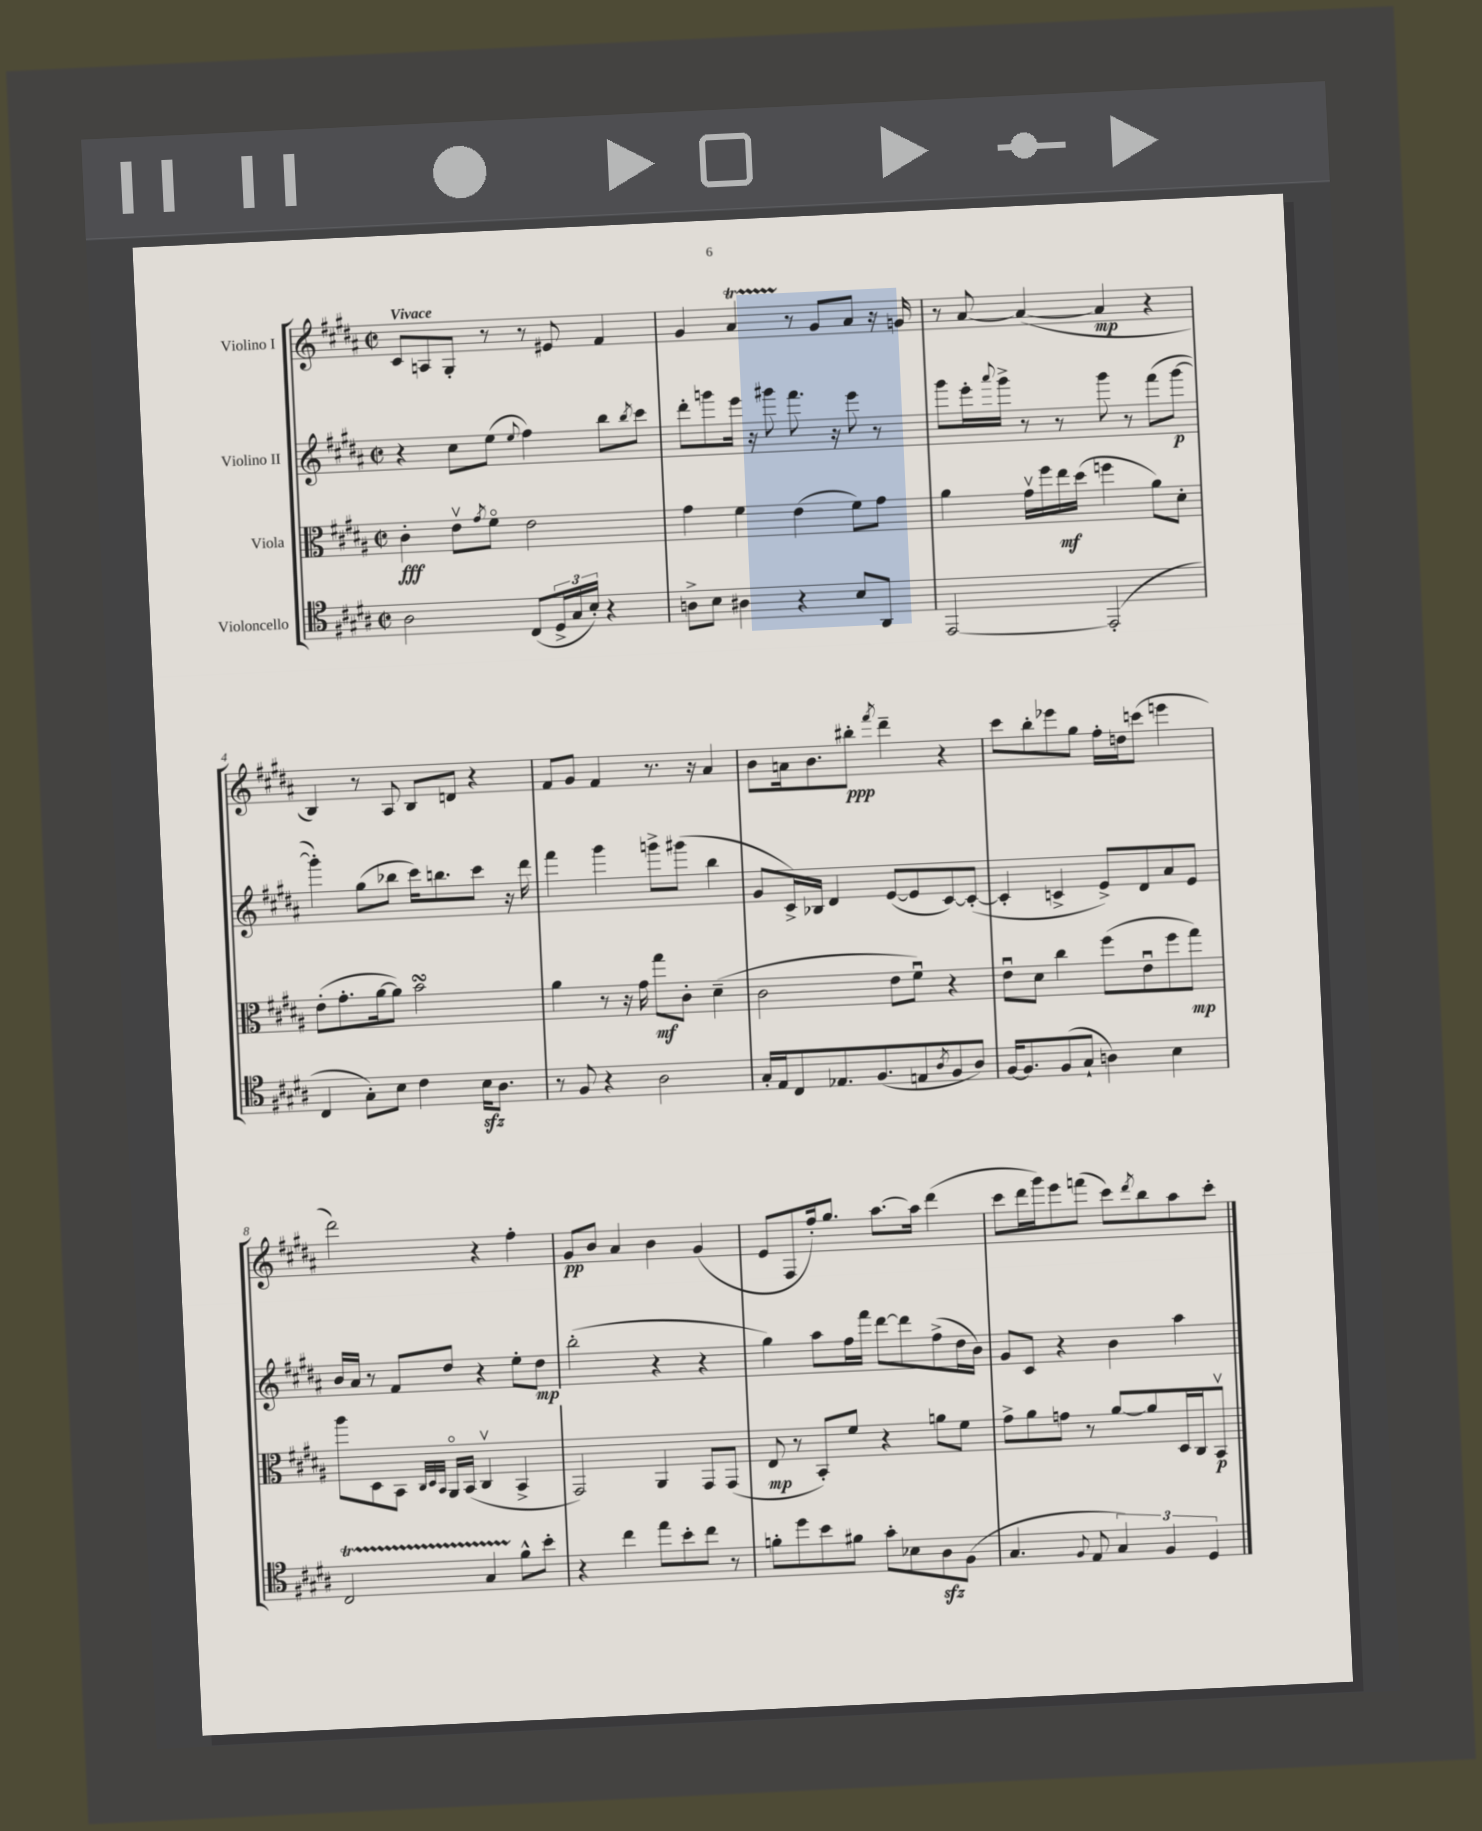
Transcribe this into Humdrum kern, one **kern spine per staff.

**kern	**kern	**kern	**kern
*staff4	*staff3	*staff2	*staff1
*clefC4	*clefC3	*clefG2	*clefG2
*k[f#c#g#d#a#]	*k[f#c#g#d#a#]	*k[f#c#g#d#a#]	*k[f#c#g#d#a#]
*M2/2	*M2/2	*M2/2	*M2/2
*met(c|)	*met(c|)	*met(c|)	*met(c|)
2A#	4c#'	4r	8c#
.	.	.	8A
.	8ev	8cc#	8G#'
.	8qg#	.	.
.	8f#o	(8ee	8r
.	.	8qqee	.
(8C#	2e	4ff#)	8r
24D#^	.	.	8e#
24G#	.	.	.
24B')	.	.	.
4r	.	8bb	4f#
.	.	8qbb	.
.	.	8ccc#	.
=	=	=	=
8A^	4g#	8ddd#'	4g#
8B	.	8ggg	.
4A#	4f#	16eee	4a#
.	.	16r	.
.	.	8ggg#	.
4r	(4e	8.fff#	8r
.	.	.	8g#
.	.	16r	.
8B	8f#)	8eee	8a#
8AA#	8g#	8r	16r
.	.	.	16g
=	=	=	=
[2EE	4a#	8ggg#	8r
.	.	16eee'	[8a#
.	.	8qqaaa#	.
.	.	16ggg#^	.
.	16g#v	8r	(4a#_
.	16ff#	.	.
.	16ee	8r	.
.	(16dd#	.	.
(2EE']	4ff	8ggg#	4a#]
.	.	8r	.
.	8a#)	(8fff#	4r
.	8d#'	[8ggg#	.
=	=	=	=
4C#	(8e'	4ggg#'])	4B)
.	8.g#'	.	.
8G#')	.	(8gg#	8r
.	[16a#	.	.
8B	8a#])	8bb-	8A#
4c#	2b	16ccc#)	8B
.	.	8.bb	.
.	.	.	8d
16B	.	8ccc#	4r
8.A#	.	.	.
.	.	16r	.
.	.	16ddd#	.
=	=	=	=
8r	4a#	4fff#	8f#
8F#	.	.	8g#
4r	8r	4ggg#	4f#
.	16r	.	.
.	16g#	.	.
2A#	8gg#	8ggg^	8.r
.	8c#'	(8ggg#	.
.	.	.	16r
.	(4d#~	4bb	4a#
=	=	=	=
16G#'	2c#	8g#	8b
16E	.	.	.
8C#	.	16c#^)	16a
.	.	16B-	8.b
8.E-	.	4d#	.
.	.	.	8bb#'
(8.F#	.	.	.
.	.	.	8qfff#
.	8e	([8e	4ddd#~
8E	8f#u)	8e]	.
8qA#	.	.	.
8F#	4r	[8c#)	4r
8A#)	.	(8c#'_	.
=	=	=	=
[16F#	8eu	4c#']	8ccc#
8.F#]	.	.	.
.	8d#	.	8bb'
(8F#	4cc#	4c^	8eee-
8G#`	.	.	8gg#
4A)	(8ff#	8e^)	16ff#'
.	.	.	16dd
.	8eu	8d#	(8ccc
4B	8ff#	8a#	4eee
.	8gg#)	8e	.
=	=	=	=
2C#	8aa#	16b	2ddd#)
.	.	16a#	.
.	8D#	8r	.
.	8BB	8f#	.
.	32qqC#	.	.
.	32qqD#	.	.
.	32qqBB	.	.
.	16AA#o	8dd#	.
.	(16BB	.	.
4G#	4C#v	4r	4r
8f#^^	4BB^	8ee'	4ff#'
8b'	.	8dd#	.
=	=	=	=
4r	2GG#)	(2bb'	8g#
.	.	.	8b
4cc#	.	.	4a#
8ee	4AA#	4r	4b
8b'	.	.	.
8cc#	8GG#	4r	(4g#
8r	(8GG#	.	.
=	=	=	=
8f'	8E	4gg#)	8e
8dd#	8r	.	8F#
8b	8BB')	8aa#	16ff#')
.	.	.	8.gg#
8f#	8f#	16ff#	.
.	.	16fff#	.
8g#'	4r	[8ddd#	[8.aa#
8B-	.	8ddd#]	.
.	.	.	16aa#]
8A#	8a	(8ff#^	(4ddd#
(8F#	8f#	16dd#	.
.	.	16b)	.
=	=	=	=
4.G#	8g#^	8g#	8ccc#
.	8a#	8c#	16ddd#
.	.	.	16ggg#)
.	8g	4r	8eee
8qqF#	.	.	.
8E	8r	.	(8fff
6G#)	[8a#	4b	8ccc#)
.	.	.	8qddd#
.	8a#]	.	8bb
6F#	.	.	.
.	16D#	4aa#	8aa#
.	16C#	.	.
6D#	.	.	.
.	8BBv	.	8ccc#'
==	==	==	==
*-	*-	*-	*-
